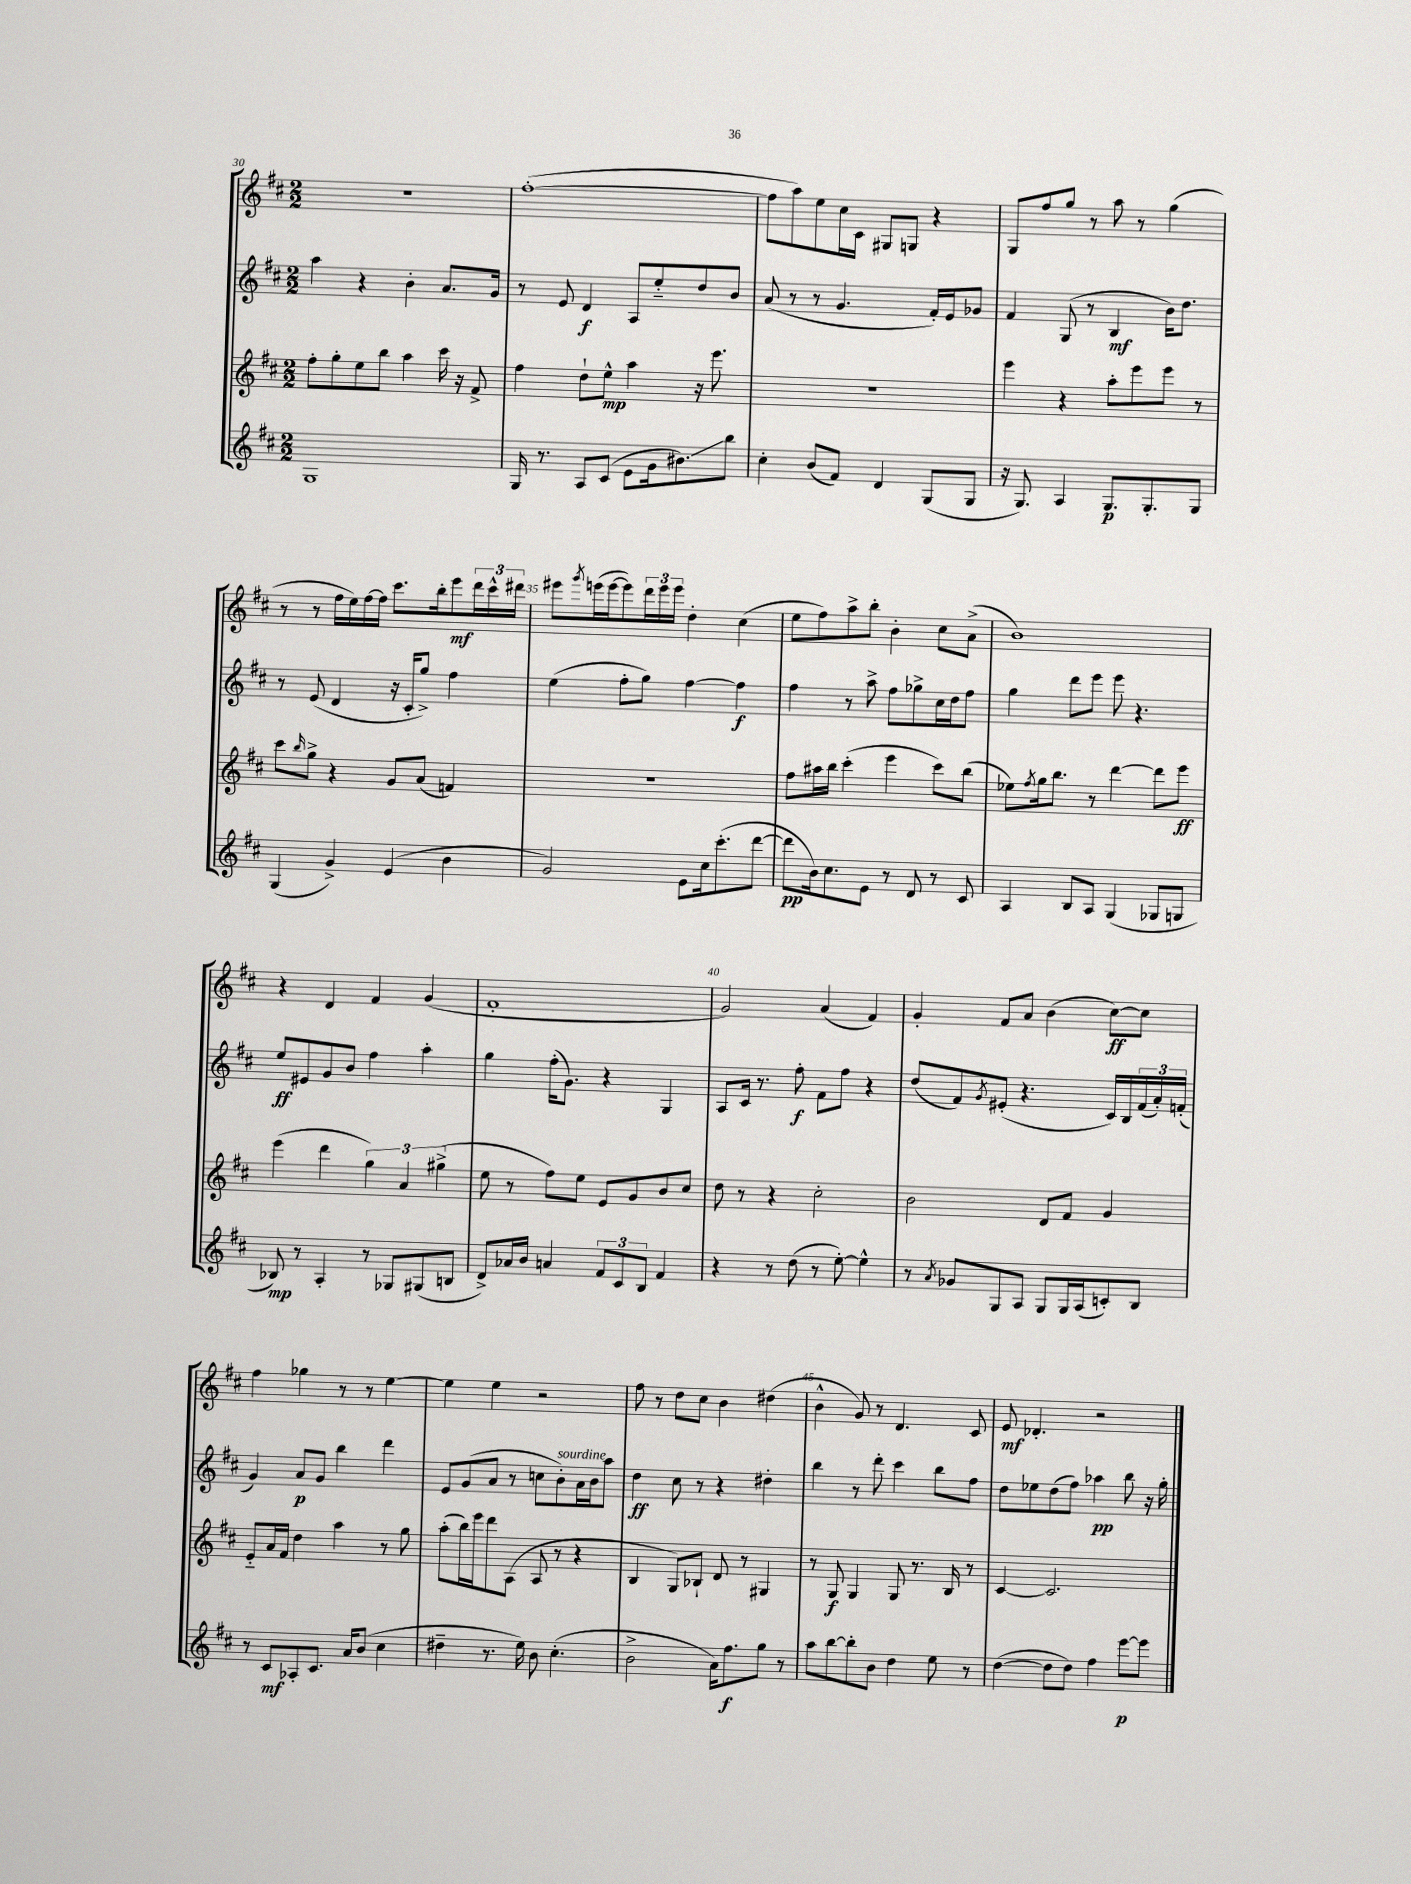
<<
\new StaffGroup <<
\new Staff = "s0" {
    \clef treble \key d \major \numericTimeSignature \time 2/2
    r1 |
    fis''1~-.( |
    fis''8 a''8) e''8 cis''16 cis'16 gis8 g8 r4 |
    g8 fis''8 g''8 r8 a''8 r8 g''4( |
    r8 r8 fis''16 e''16) fis''16~ fis''16 cis'''8. b''16-. e'''8\mf \tuplet 3/2 { d'''16 cis'''16-^ dis'''16 } |
    eis'''8 \acciaccatura { g'''8 } e'''16( e'''16~ e'''8) \tuplet 3/2 { d'''16 e'''16 e'''16 } d''4-. cis''4( |
    e''8 fis''8) a''8-> b''8-. b'4-. cis''8 a'8->( |
    b'1) |
    r4 d'4 fis'4 g'4( |
    fis'1-. |
    g'2) a'4( fis'4) |
    g'4-. fis'8 a'8 b'4( cis''8~\ff) cis''8 |
    fis''4 ges''4 r8 r8 e''4~ |
    e''4 e''4 r2 |
    fis''8 r8 d''8 cis''8 b'4 dis''4( |
    b'4-^ g'8) r8 d'4. cis'8 |
    e'8\mf des'4.-. r2 \bar "|." |
}
\new Staff = "s1" {
    \clef treble \key d \major \numericTimeSignature \time 2/2
    a''4 r4 b'4-. a'8. g'16 |
    r8 e'8 d'4\f a8 e''8-_ d''8 b'8 |
    a'8( r8 r8 g'4. fis'16-.) e'16 ges'8 |
    fis'4 g8( r8 b4\mf b'16) d''8. |
    r8 e'8( d'4 r16 cis'16-. g''8->) fis''4 |
    e''4( fis''8-. g''8) fis''4~ fis''4\f |
    fis''4 r8 a''8-> fis''8 ges''8-> cis''16 d''16 fis''8 |
    g''4 d'''8 e'''8 e'''8 r4. |
    e''8\ff eis'8 g'8 b'8 fis''4 a''4-. |
    g''4 fis''16-.( g'8.) r4 g4 |
    a8 cis'16 r8. fis''8-.\f fis'8 fis''8 r4 |
    d''8( fis'8) \acciaccatura { g'8 } eis'8-.( r4. cis'16) b16 \tuplet 3/2 { fis'16( a'16-.) f'16-.( } |
    g'4) a'8\p g'8 b''4 d'''4 |
    e'8 g'8( a'8 r8 c''8 b'8-.^\markup { \italic "sourdine" }) a'16 b'16 a''8 |
    d''4\ff cis''8 r8 r4 dis''4-. |
    b''4 r8 d'''8-. cis'''4 b''8 fis''8 |
    d''8 ees''8 d''8( fis''8) aes''4\pp b''8 r16 g''16-. \bar "|." |
}
\new Staff = "s2" {
    \clef treble \key d \major \numericTimeSignature \time 2/2
    fis''8-. g''8-. e''8 b''8 a''4 cis'''16 r16 fis'8-> |
    fis''4 d''8-! e''8-^\mp a''4 r16 e'''8. |
    r1 |
    e'''4 r4 a''8-. e'''8 e'''8 r8 |
    cis'''8 \grace { b''16 } g''8-> r4 g'8 a'8( f'4) |
    r1 |
    fis''8 ais''16 b''16 cis'''4-.( e'''4 cis'''8) b''8( |
    ees''8) \acciaccatura { fis''8 } g''16 b''8. r8 d'''4~ d'''8 e'''8\ff |
    e'''4( d'''4 \tuplet 3/2 { g''4) a'4 gis''4->( } |
    e''8 r8 fis''8) e''8 e'8 g'8 b'8 cis''8 |
    d''8 r8 r4 cis''2-. |
    b'2 d'8 fis'8 g'4 |
    e'8-_ a'16 fis'16 d''4 a''4 r8 g''8 |
    a''8-.( b''16) e'''16 d'''8 a8( a8 r8 r4 |
    b4 g8) bes8-! d'8 r8 gis4 |
    r8 g8\f g4 g8 r8. b16 r8 |
    cis'4~ cis'2. \bar "|." |
}
\new Staff = "s3" {
    \clef treble \key d \major \numericTimeSignature \time 2/2
    g1 |
    g16 r8. a8 cis'8( e'8 g'16 bis'8.\glissando) b''8 |
    cis''4-. b'8( fis'8) d'4 g8( g8 |
    r16 g8.) a4 g8.\p g8.-. g8 |
    g4( g'4->) e'4( b'4 |
    g'2) e'8 cis''16 cis'''8.-.( d'''8~ |
    d'''8\pp b'16) cis''8. e'8 r8 d'8 r8 cis'8 |
    a4 b8 a8 g4( ges8 g8 |
    bes8\mp) r8 a4-. r8 ges8 gis8( b8 |
    d'8->) aes'16 b'16 a'4 \tuplet 3/2 { fis'8 cis'8 b8 } fis'4 |
    r4 r8 d''8( r8 e''8~-.) e''4-^ |
    r8 \acciaccatura { a'8 } ges'8 g8 a8 g8 g16 a16( c'8-.) b8 |
    r8 cis'8\mf aes8-. cis'8. a'16 b'8( cis''4 |
    dis''4-- r8. e''16) b'8 cis''4.-.( |
    b'2-> a'16) fis''8.\f g''8 r8 |
    a''8 b''8~ b''8-. b'8 d''4 e''8 r8 |
    d''4~( d''8 d''8) fis''4 e'''8~\p e'''8 \bar "|." |
}
>>
>>
\layout { \context { \Score currentBarNumber = #30 \override BarNumber.break-visibility = ##(#f #t #t) barNumberVisibility = #(every-nth-bar-number-visible 5) } }
